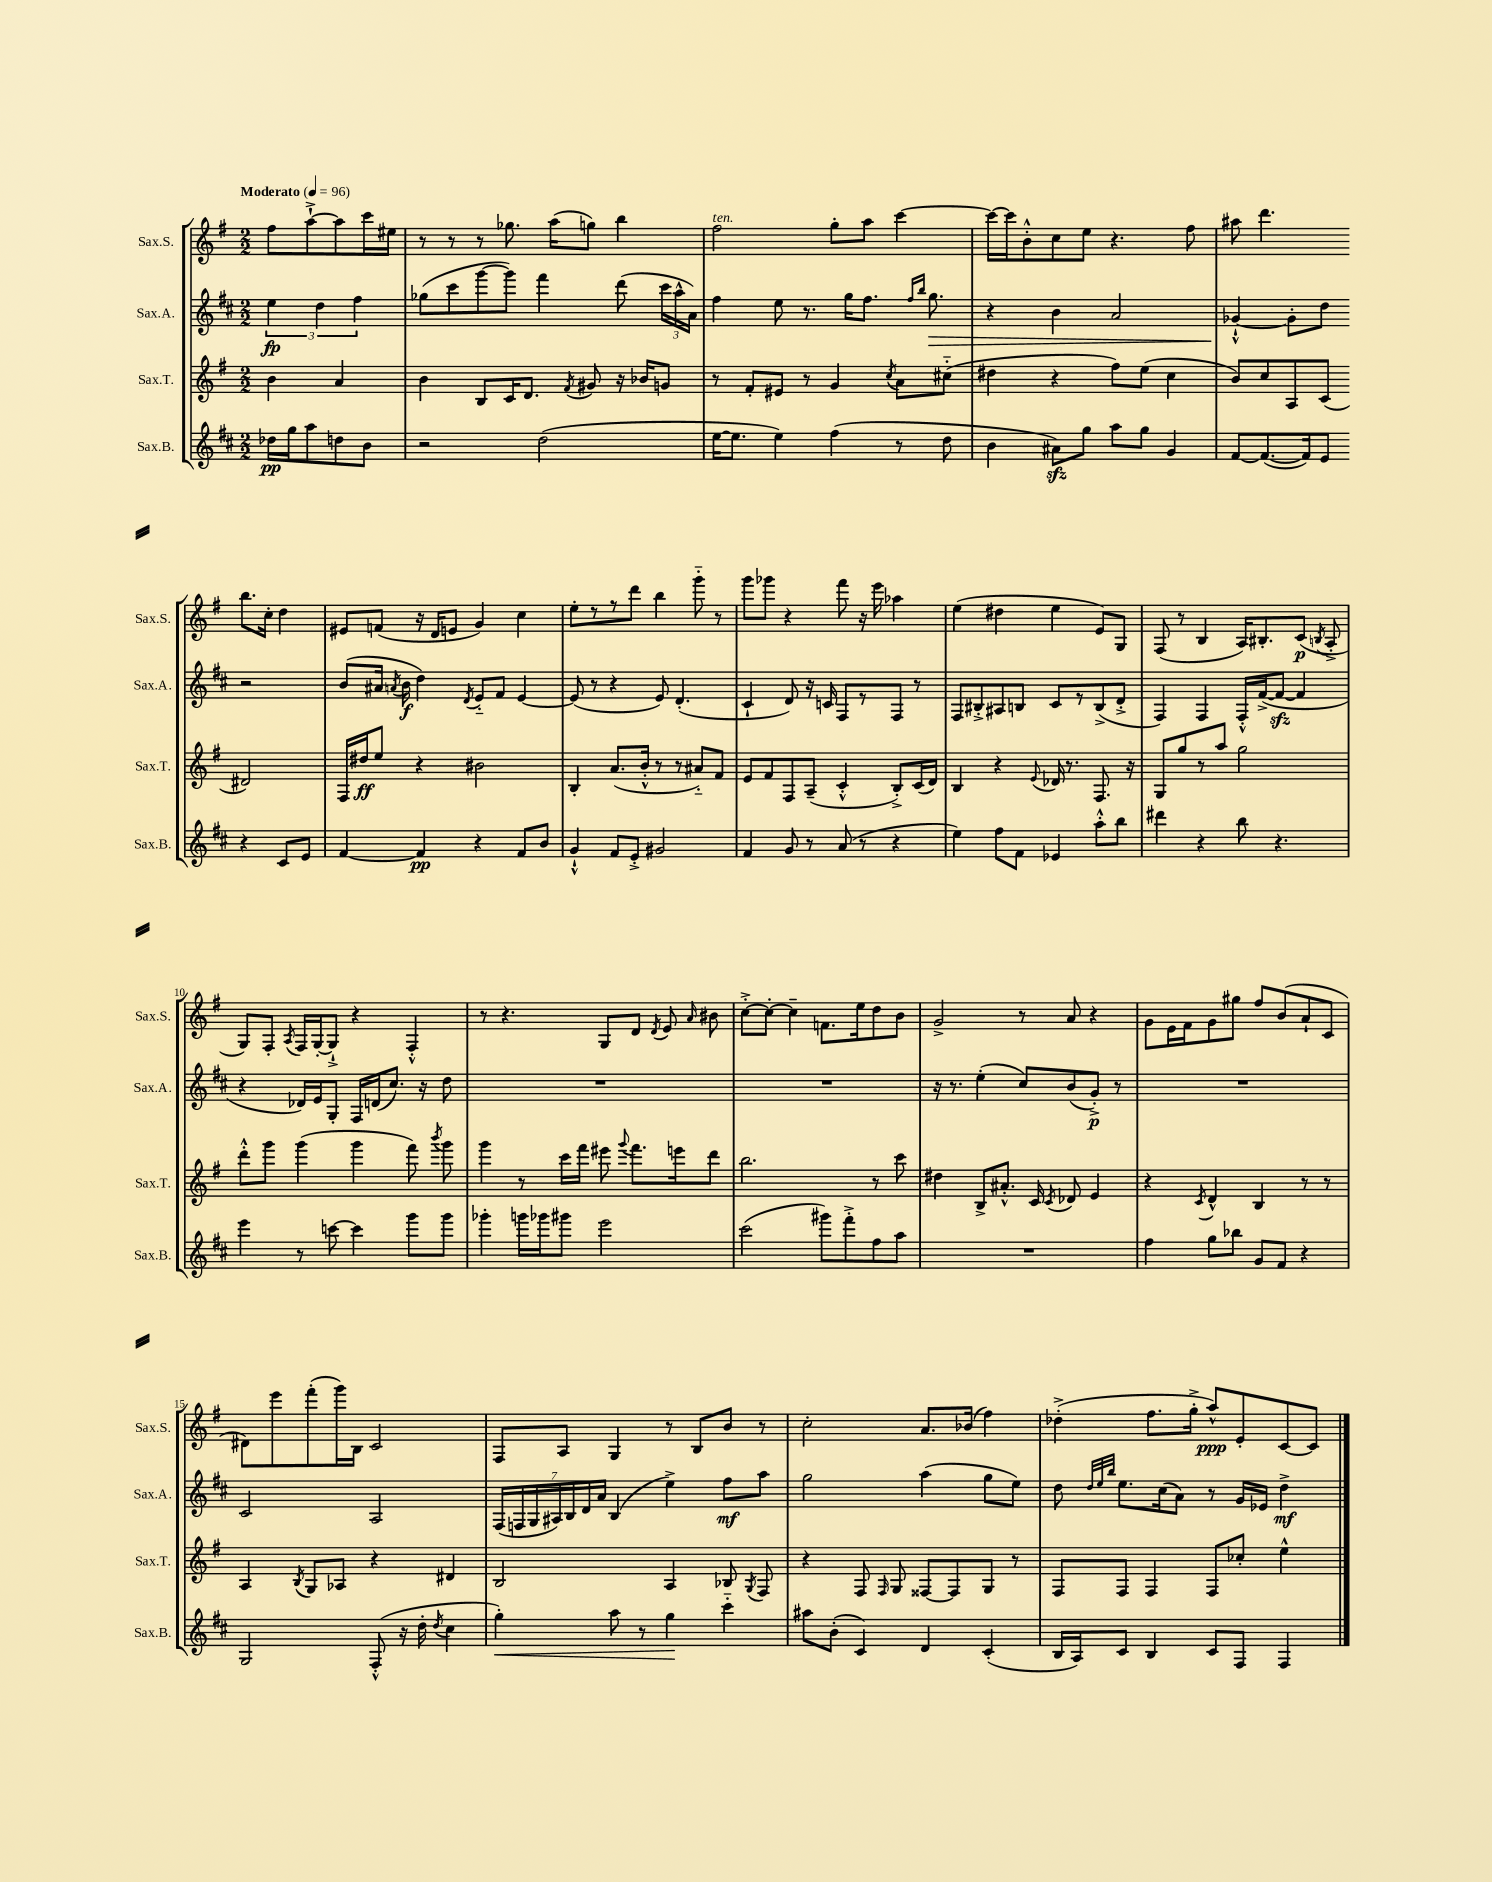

**kern	**kern	**kern	**kern
*staff4	*staff3	*staff2	*staff1
*clefG2	*clefG2	*clefG2	*clefG2
*k[f#c#]	*k[f#]	*k[f#c#]	*k[f#]
*M2/2	*M2/2	*M2/2	*M2/2
*MM96	*MM96	*MM96	*MM96
16dd-\LL	4b\	6ee\	8ff#\L
16gg\J	.	.	.
8aa\	.	.	[8aa`^\
.	.	6dd\	.
8dd\	4a/	.	8aa\]
.	.	6ff#\	.
8b\J	.	.	16ccc\L
.	.	.	16ee#\JJ
=	=	=	=
2r	4b\	(8gg-\L	8r
.	.	8ccc#\	8r
.	8B/L	[8ggg\	8r
.	16c/K	8ggg\]J)	8.gg-\
.	8.d/J	.	.
(2dd\	.	4fff#\	.
.	.	.	(16aa\LK
.	8qf#/	.	.
.	8g#/	.	8gg\J)
.	16r	(8ddd\	4bb\
.	16b-/LK	.	.
.	8g/J	24ccc#\LL	.
.	.	24aa^^\	.
.	.	24a\JJ)	.
=	=	=	=
[16ee\LK	8r	4ff#\	2ff#\
8.ee\]J	.	.	.
.	8f#'/L	.	.
4ee\)	8e#/J	8ee\	.
.	8r	8.r	.
(4ff#\	4g/	.	8gg'\L
.	.	16gg\LK	.
.	.	8.ff#\J	8aa\J
.	8qcc/	.	.
8r	8a\L	.	[4ccc\
.	.	16qqff#/LL	.
.	.	16qqbb/JJ	.
.	.	8.gg\	.
8dd\	(8cc#'~\J	.	.
=	=	=	=
4b\	4dd#\	4r	16ccc\_LL
.	.	.	16ccc\]J
.	.	.	8b'^^\
8a#\L)	4r	4b\	8cc\
8gg\J	.	.	8ee\J
8aa\L	8ff#\L)	2a/	4.r
8gg\J	(8ee\J	.	.
4g/	4cc\	.	.
.	.	.	8ff#\
=	=	=	=
[8f#/L	8b/L)	[4g-`^^/	8aa#\
(8.f#/_	8cc/	.	4.ddd\
.	8A/	8g-'\]L	.
16f#/]k)	.	.	.
8e/J	(8c/J	8dd\J	.
4r	2d#/)	2r	8.bb\L
.	.	.	16cc'\Jk
8c#/L	.	.	4dd\
8e/J	.	.	.
=	=	=	=
[4f#/	16F#/LL	(8b/L	8e#/L
.	16dd#/J	.	.
.	8ee/J	16a#/Jk	(8f/J
.	.	8qa/	.
.	.	16b\	.
4f#/]	4r	4dd\)	16r
.	.	.	16d/LK
.	.	.	8e/J
.	.	8qd/	.
4r	2b#\	8e'~/L	4g/)
.	.	8f#/J	.
8f#/L	.	[4e/	4cc\
8b/J	.	.	.
=	=	=	=
4g`^^/	4B'/	(8e/]	8ee'\L
.	.	8r	8r
8f#/L	(8.a/L	4r	8r
8e'^/J	.	.	8ddd\J
.	16b'^^/Jk	.	.
2g#/	8r	8e/)	4bb\
.	8r	(4.d'/	.
.	8a#'~/L)	.	8ggg'~\
.	8f#/J	.	8r
=	=	=	=
4f#/	8e/L	4c#`/	8ggg\L
.	8f#/	.	8ggg-\J
8g/	8F#/	8d/)	4r
8r	(8A~/J	16r	.
.	.	16c/	.
(8a/	4c'^^/	8F#/L	8fff#\
8r	.	8r	16r
.	.	.	16eee\
4r	8B'^/L)	8F#/J	4aa-\
.	(16c/L	8r	.
.	16d/JJ)	.	.
=	=	=	=
4ee\)	4B/	8F#/L	(4ee\
.	.	8B#'^/	.
8ff#\L	4r	8A#/	4dd#\
8f#\J	.	8B/J	.
.	8qqe/	.	.
4e-/	16d-/	8c#/L	4ee\
.	8.r	.	.
.	.	8r	.
8aa'^^\L	8.F#/	(8B^/	8e/L)
8bb\J	.	8d'^/J	8G/J
.	16r	.	.
=	=	=	=
4ddd#\	8G/L	4F#/)	(8F#/
.	8gg/	.	8r
4r	8r	4F#/	4B/
.	8aa/J	.	.
8bb\	2gg\	16F#'^^/LL	16A/LK)
.	.	([16f#^/J	8.B#'/
4.r	.	8f#/_J	.
.	.	4f#/]	(8c/J
.	.	.	8qB/
.	.	.	8A'^/
=	=	=	=
4eee\	8ddd'^^\L	4r	8G/L)
.	8ggg\J	.	8F#'/J
.	.	.	8qA/
8r	(4ggg\	16d-/LL)	16F#/LL
.	.	16e/J	[16G'/J
[8ccc\	.	8G'/J	8G`^/]J
4ccc\]	4ggg\	16F#/LL	4r
.	.	(16d/J	.
.	.	8.cc#/J)	.
8ggg\L	8fff#\)	.	4F#'^^/
.	.	16r	.
.	8qbbb/	.	.
8ggg\J	8ggg\	8dd\	.
=	=	=	=
4ggg-'\	4ggg\	1r	8r
.	.	.	4.r
16ggg\LL	8r	.	.
16ggg-\J	.	.	.
8ggg#\J	16ccc\LL	.	.
.	16fff#\JJ	.	.
2eee\	8eee#\	.	8G/L
.	8qqggg/	.	.
.	8.fff#\L	.	8d/J
.	.	.	8qd/
.	.	.	8e/
.	16eee\k	.	.
.	.	.	16qqa/
.	8ddd\J	.	8b#\
=	=	=	=
(2ccc#\	2.bb\	1r	[8cc'^\L
.	.	.	8cc'\_J
.	.	.	4cc~\]
8ggg#\L)	.	.	8.f\L
8fff#'^\	.	.	.
.	.	.	16ee\k
8ff#\	8r	.	8dd\
8aa\J	8ccc\	.	8b\J
=	=	=	=
1r	4dd#\	16r	2g^/
.	.	8.r	.
.	8B^/L	(4ee'\	.
.	8.a#'^^/J	.	.
.	.	8cc#/L)	8r
.	16c/	.	.
.	8qc/	.	.
.	8d-/	(8b/	8a/
.	4e/	8g'^/J)	4r
.	.	8r	.
=	=	=	=
4ff#\	4r	1r	8g\L
.	.	.	16e\L
.	.	.	16f#\J
.	8qc/	.	.
8gg\L	4d^^/	.	8g\
8bb-\J	.	.	8gg#\J
8g/L	4B/	.	8ff#/L
8f#/J	.	.	(8b/
4r	8r	.	8a`/
.	8r	.	8c/J
=	=	=	=
2G/	4A/	2c#/	8d#\L)
.	.	.	8eee\
.	8qB/	.	.
.	8G/L	.	(8fff#'\
.	8A-/J	.	16ggg\L)
.	.	.	16B\JJ
(8F#'^^/	4r	2A/	2c/
16r	.	.	.
16dd'\	.	.	.
8qdd/	.	.	.
4cc#\	4d#/	.	.
=	=	=	=
4gg'\)	2B/	(28F#/LL	8F#/L
.	.	28F/	.
.	.	28G/	.
.	.	28A#/)	.
.	.	.	8A/J
.	.	28B/	.
.	.	28d/	.
.	.	28a/JJ	.
8aa\	.	(4B/	4G/
8r	.	.	.
4gg\	4A/	4ee^\)	8r
.	.	.	8B/L
4ccc#'~\	8B-/	8ff#\L	8b/J
.	8qG/	.	.
.	8F#/	8aa\J	8r
=	=	=	=
8aa#\L	4r	2gg\	2cc'\
(8b'\J	.	.	.
4c#/)	8F#/	.	.
.	16qqF#/	.	.
.	8G/	.	.
4d/	[8F##/L	(4aa\	8.a/L
.	8F##/]	.	.
.	.	.	(16b-/Jk
(4c#'/	8G/J	8gg\L	4ff#\)
.	8r	8ee\J)	.
=	=	=	=
16B/LL	8F#/L	8dd\	(4dd-'^\
16A/J)	.	.	.
.	.	32qqdd/LLL	.
.	.	32qqee/	.
.	.	32qqbb/JJJ	.
8c#/J	8F#/J	8.ee\L	.
4B/	4F#/	.	8.ff#\L
.	.	(16cc#\k	.
.	.	8a\J)	.
.	.	.	16gg'^\Jk
8c#/L	8F#/L	8r	8aa^^/L)
8F#/J	8cc-'/J	16g/LL	8e'/
.	.	16e-/JJ	.
4F#/	4ee^^\	4dd^\	[8c/
.	.	.	8c/]J
==	==	==	==
*-	*-	*-	*-
